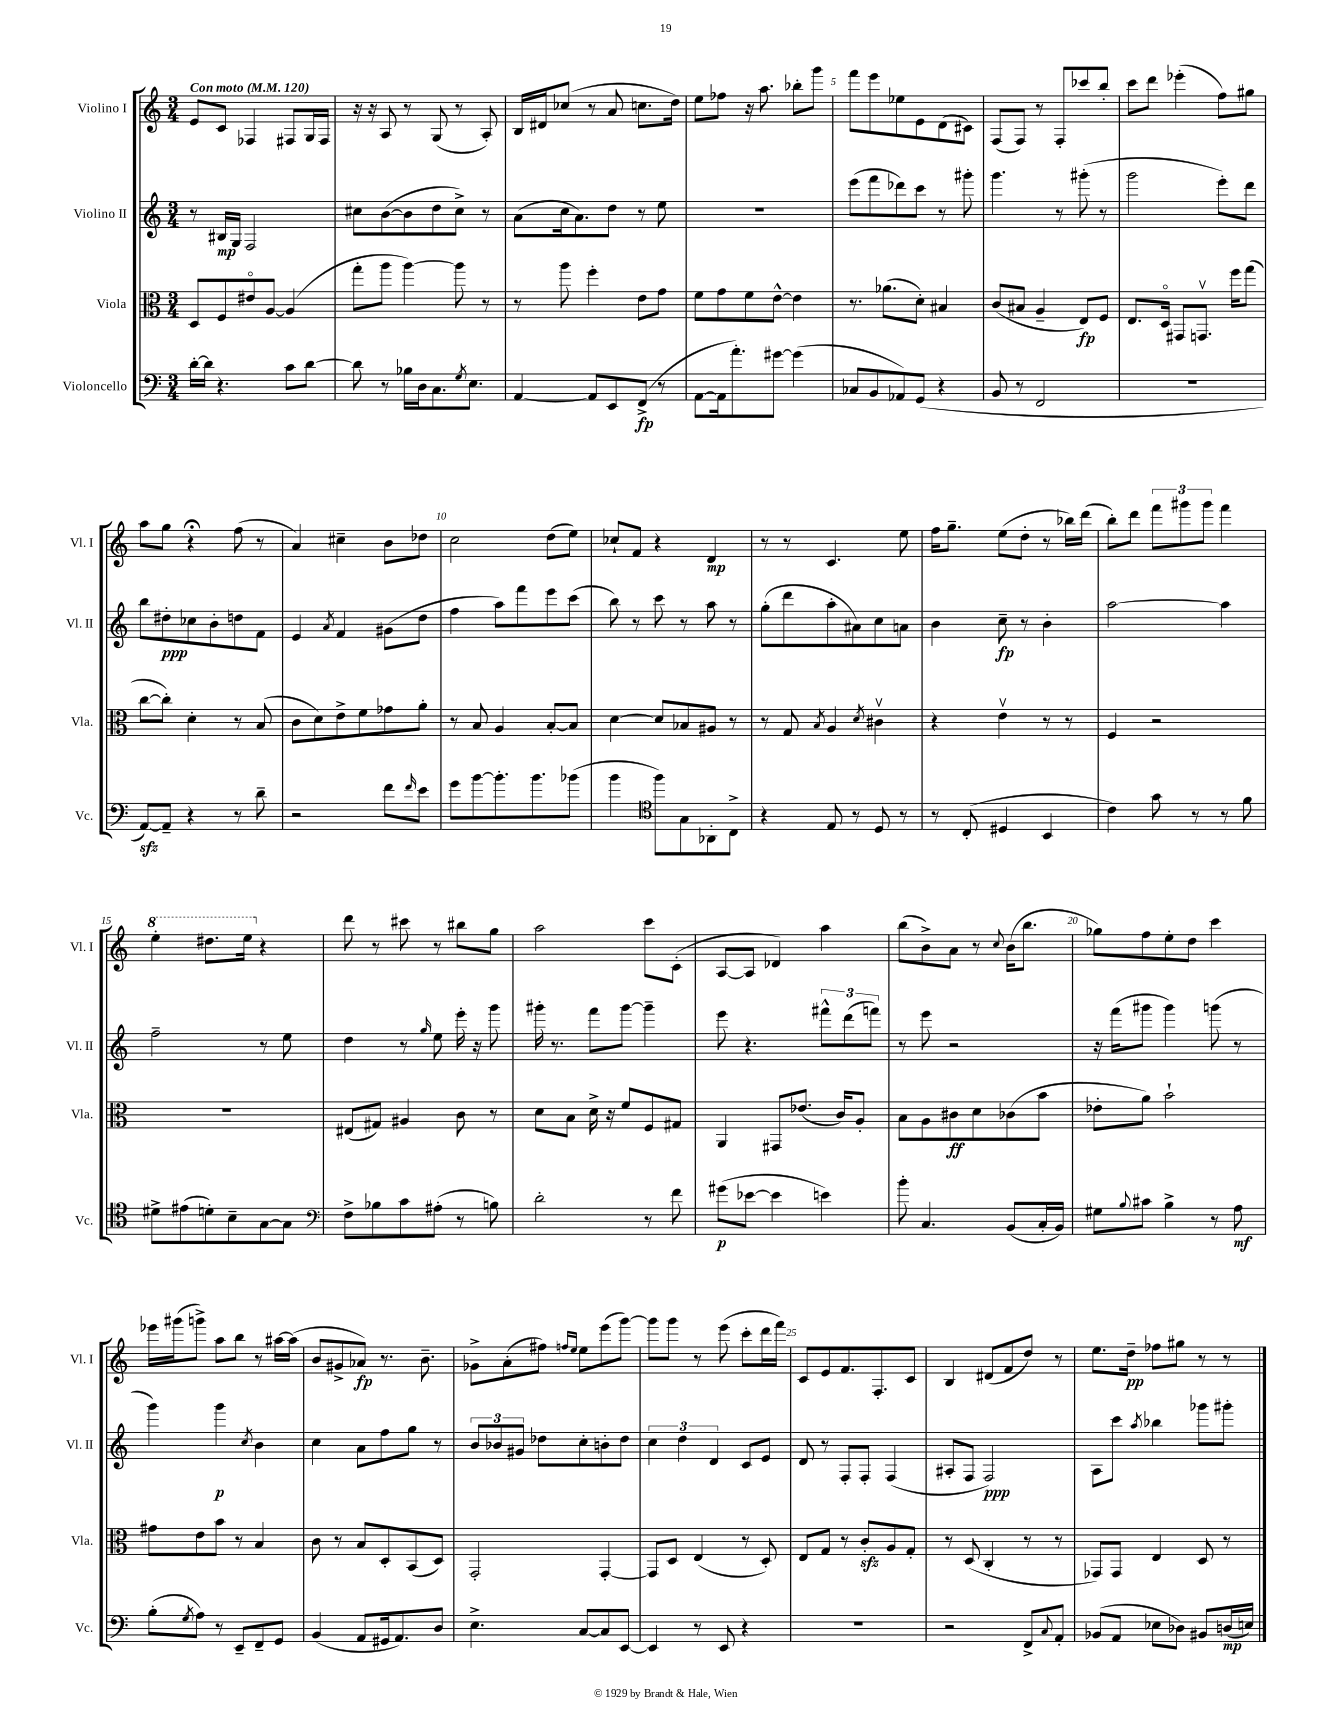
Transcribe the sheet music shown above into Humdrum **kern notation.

**kern	**dynam	**kern	**dynam	**kern	**dynam	**kern	**dynam
*part4	*part4	*part3	*part3	*part2	*part2	*part1	*part1
*staff4	*staff4	*staff3	*staff3	*staff2	*staff2	*staff1	*staff1
*I"Violoncello	*	*I"Viola	*	*I"Violino II	*	*I"Violino I	*
*I'Vc.	*	*I'Vla.	*	*I'Vl. II	*	*I'Vl. I	*
*clefF4	*	*clefC3	*	*clefG2	*	*clefG2	*
*k[]	*	*k[]	*	*k[]	*	*k[]	*
*M3/4	*	*M3/4	*	*M3/4	*	*M3/4	*
*MM120	*	*MM120	*	*MM120	*	*MM120	*
=1	=1	=1	=1	=1	=1	=1	=1
!	!	!	!	!	!	!LO:TX:a:B:t=Con moto	!
[16d'\LL	.	8D/L	.	8r	.	8e/L	.
16d\JJ]	.	.	.	.	.	.	.
4.r	.	8F/	.	16B#X/LL	mp	8c/J	.
.	.	.	.	16G/JJ	.	.	.
.	.	8e#X/	.	2F/	.	4F-X/	.
.	.	[8A/J	.	.	.	.	.
8c\L	.	(4A/]	.	.	.	8F#X/L	.
[8d\J	.	.	.	.	.	16G/L	.
.	.	.	.	.	.	16F#/JJ	.
=2	=2	=2	=2	=2	=2	=2	=2
8d\]	.	8gg'\L	.	8cc#X\L	.	16r	.
.	.	.	.	.	.	16r	.
8r	.	8aa\J	.	([8b\	.	8A/	.
16B-X\LL	.	[4aa\)	.	8b\]	.	8r	.
16D\J	.	.	.	.	.	.	.
8.C\	.	.	.	8dd\	.	(8G/	.
.	.	8aa\]	.	8cc#^\J)	.	8r	.
8qG/	.	.	.	.	.	.	.
8.E\J	.	.	.	.	.	.	.
.	.	8r	.	8r	.	8A'/)	.
=3	=3	=3	=3	=3	=3	=3	=3
[4AA/	.	8r	.	(8a\L	.	16B/LL	.
.	.	.	.	.	.	16d#X/J	.
.	.	8aa\	.	16cc\k	.	(8cc-X/J	.
.	.	.	.	8.a\)	.	.	.
8AA/L]	.	4ff'\	.	.	.	8r	.
8EE/	.	.	.	8dd\J	.	8a/	.
(8FF^/J	fp	8e\L	.	8r	.	8.ccn\L	.
8r	.	8g\J	.	8ee\	.	.	.
.	.	.	.	.	.	16dd\Jk)	.
=4	=4	=4	=4	=4	=4	=4	=4
[8AA\L	.	8f\L	.	2.r	.	8ee\L	.
16AA\k]	.	8g\	.	.	.	8ff-X\J	.
8.a'\)	.	.	.	.	.	.	.
.	.	8f\	.	.	.	16r	.
.	.	.	.	.	.	8.aa\	.
[8g#X\J	.	[8e^^\J	.	.	.	.	.
(4g#\]	.	4e\]	.	.	.	8bb-X'\L	.
.	.	.	.	.	.	8ggg\J	.
=5	=5	=5	=5	=5	=5	=5	=5
8C-X/L	.	8.r	.	(8eee\L	.	8fff\L	.
8BB/	.	.	.	8fff\	.	8eee\	.
.	.	(8.a-X\L	.	.	.	.	.
8AA-X/)	.	.	.	8ddd-X\)	.	8ee-X\	.
(8GG/J	.	8d'\J)	.	8ccc\J	.	8e\	.
4r	.	4B#X/	.	8r	.	(8d\	.
.	.	.	.	8ggg#X'\	.	8c#X\J)	.
=6	=6	=6	=6	=6	=6	=6	=6
8BB/	.	(8c/L	.	4.ggg\	.	(8F/L	.
8r	.	8B#X/J	.	.	.	8F/J)	.
2FF/	.	4A~/	.	.	.	8r	.
.	.	.	.	8r	.	8F'/L	.
.	.	8E/L)	fp	(8ggg#X'\	.	8ccc-X/	.
.	.	8F/J	.	8r	.	8bb'/J	.
=7	=7	=7	=7	=7	=7	=7	=7
2.r	.	8.E/L	.	2ggg\	.	8ccc\L	.
.	.	.	.	.	.	8ddd\J	.
.	.	16D/Jk	.	.	.	.	.
.	.	8GG#X/L	.	.	.	(4eee-X'\	.
.	.	8.GGnv/J	.	.	.	.	.
.	.	.	.	8eee'\L)	.	8ff\L)	.
.	.	16ff\KL	.	.	.	.	.
.	.	(8gg\J	.	8ddd\J	.	8gg#X\J	.
!!LO:LB:g=z
=8	=8	=8	=8	=8	=8	=8	=8
[8AAzz/L)	.	[8cc\L	.	8bb\L	.	8aa\L	.
8AA~/J]	.	8cc'\J])	.	8dd#X'\	ppp	8gg\J	.
4r	.	4d'\	.	8cc-X\	.	4r;<	.
.	.	.	.	8b'\	.	.	.
8r	.	8r	.	8ddn\	.	(8ff\	.
8d~\	.	(8B/	.	8f\J	.	8r	.
=9	=9	=9	=9	=9	=9	=9	=9
2r	.	8c\L	.	4e/	.	4a/)	.
.	.	8d\)	.	.	.	.	.
.	.	.	.	8qa/	.	.	.
.	.	8e^\	.	4f/	.	4cc#X~\	.
.	.	8f\	.	.	.	.	.
8f\L	.	8g-X\	.	(8g#X\L	.	8b\L	.
16qqf/	.	.	.	.	.	.	.
8e\J	.	8a'\J	.	8dd\J	.	8dd-X\J	.
=10	=10	=10	=10	=10	=10	=10	=10
8g\L	.	8r	.	4ff\	.	2cc\	.
[8b\	.	8B/	.	.	.	.	.
8.b'\]	.	4A/	.	8aa\L)	.	.	.
.	.	.	.	8fff\	.	.	.
8.b\	.	.	.	.	.	.	.
.	.	[8B'/L	.	8eee\	.	(8dd\L	.
(8b-X\J	.	8B/J]	.	(8ccc\J	.	8ee\J)	.
=11	=11	=11	=11	=11	=11	=11	=11
4b\	.	[4d\	.	8bb\)	.	8cc-X`/L	.
.	.	.	.	8r	.	8f/J	.
*clefC4	*	*	*	*	*	*	*
8ff\L)	.	8d/L]	.	8ccc\	.	4r	.
8G\	.	8B-X/	.	8r	.	.	.
8AA-X'\	.	8A#X/J	.	8aa\	.	4d/	mp
8C^\J	.	8r	.	8r	.	.	.
=12	=12	=12	=12	=12	=12	=12	=12
4r	.	8r	.	(8gg'\L	.	8r	.
.	.	8G/	.	8ddd\	.	8r	.
.	.	8qB/	.	.	.	.	.
8E/	.	4A/	.	8aa'\	.	4.c/	.
8r	.	.	.	8a#X\)	.	.	.
.	.	8qd/	.	.	.	.	.
8D/	.	4c#Xv\	.	8cc\	.	.	.
8r	.	.	.	8an\J	.	8ee\	.
=13	=13	=13	=13	=13	=13	=13	=13
8r	.	4r	.	4b\	.	16ff\KL	.
.	.	.	.	.	.	8.gg~\J	.
(8C'/	.	.	.	.	.	.	.
4D#X/	.	4ev\	.	8cc~\	fp	(8ee\L	.
.	.	.	.	8r	.	8dd'\J	.
4BB/	.	8r	.	4b'\	.	8r	.
.	.	8r	.	.	.	16bb-X\LL)	.
.	.	.	.	.	.	(16ddd\JJ	.
=14	=14	=14	=14	=14	=14	=14	=14
4c\)	.	4F/	.	[2aa\	.	8bb'\L)	.
.	.	.	.	.	.	8ddd\J	.
8g\	.	2r	.	.	.	12fff\L	.
.	.	.	.	.	.	12ggg#X\	.
8r	.	.	.	.	.	.	.
.	.	.	.	.	.	12ggg#\J	.
8r	.	.	.	4aa\]	.	4fff\	.
8f\	.	.	.	.	.	.	.
!!LO:LB:g=z
=15	=15	=15	=15	=15	=15	=15	=15
*	*	*	*	*	*	*8va	*
8d#X^\L	.	2.r	.	2ff~\	.	4eee'\	.
(8e#X\	.	.	.	.	.	.	.
8dn'\)	.	.	.	.	.	8.ddd#X\L	.
8B~\	.	.	.	.	.	.	.
.	.	.	.	.	.	16eee\Jk	.
*	*	*	*	*	*	*X8va	*
[8G\	.	.	.	8r	.	4r	.
8G\J]	.	.	.	8ee\	.	.	.
=16	=16	=16	=16	=16	=16	=16	=16
*clefF4	*	*	*	*	*	*	*
8F^\L	.	(8E#X/L	.	4dd\	.	8ddd\	.
8B-X\	.	8G#X/J)	.	.	.	8r	.
8c\	.	4A#X/	.	8r	.	8ccc#X\	.
.	.	.	.	16qqgg/	.	.	.
(8A#X'\J	.	.	.	8ee\	.	8r	.
8r	.	8c\	.	16eee'\	.	8bb#X\L	.
.	.	.	.	16r	.	.	.
8Bn\)	.	8r	.	8ggg\	.	8gg\J	.
=17	=17	=17	=17	=17	=17	=17	=17
2d'\	.	8d\L	.	16ggg#X'\	.	2aa\	.
.	.	.	.	8.r	.	.	.
.	.	8B\J	.	.	.	.	.
.	.	16d^\	.	8fff\L	.	.	.
.	.	16r	.	.	.	.	.
.	.	8f/L	.	[8ggg#\J	.	.	.
8r	.	8F/	.	4ggg#~\]	.	8ccc\L	.
8f\	.	8G#X/J	.	.	.	(8c'\J	.
=18	=18	=18	=18	=18	=18	=18	=18
(8g#X\L	p	4AA/	.	8eee\	.	[8A/L	.
[8e-X\J	.	.	.	4.r	.	8A/J]	.
4e-\]	.	8GG#X/L	.	.	.	4d-X/)	.
.	.	(8.e-X/J	.	.	.	.	.
4en\)	.	.	.	12fff#X^^\L	.	4aa\	.
.	.	16c/KL)	.	.	.	.	.
.	.	.	.	(12ddd\	.	.	.
.	.	8A'/J	.	.	.	.	.
.	.	.	.	12fffn\J)	.	.	.
=19	=19	=19	=19	=19	=19	=19	=19
8b'\	.	8B\L	.	8r	.	(8bb\L	.
4.C/	.	8A\	.	8eee\	.	8b^\)	.
.	.	8c#X\	ff	2r	.	8a\J	.
.	.	8d\	.	.	.	8r	.
.	.	.	.	.	.	8qqcc/	.
(8BB/L	.	(8c-X\	.	.	.	(16b\KL	.
.	.	.	.	.	.	8.bb\J	.
16C'/L	.	8b\J	.	.	.	.	.
16BB/JJ)	.	.	.	.	.	.	.
=20	=20	=20	=20	=20	=20	=20	=20
8G#X\L	.	8e-X'\L	.	16r	.	8gg-X\L)	.
.	.	.	.	(16fff\KL	.	.	.
8qqB/	.	.	.	.	.	.	.
8c#X\J	.	8a\J)	.	8ggg#X\J	.	8ff\	.
4B^\	.	2b`\	.	4ggg#\)	.	8ee'\	.
.	.	.	.	.	.	8dd\J	.
8r	.	.	.	(8gggn\	.	4ccc\	.
8A\	mf	.	.	8r	.	.	.
!!LO:LB:g=z
=21	=21	=21	=21	=21	=21	=21	=21
(8B'\L	.	8g#X\L	.	4ggg\)	.	16eee-X\LL	.
.	.	.	.	.	.	(16ggg#X\J	.
8qG/	.	.	.	.	.	.	.
8A\J)	.	8e\	.	.	.	8gggn^\J)	.
8r	.	8b\J	.	4ggg\	p	8aa\L	.
8EE~/L	.	8r	.	.	.	8bb\J	.
.	.	.	.	8qcc/	.	.	.
8FF~/	.	4B/	.	4b\	.	8r	.
8GG/J	.	.	.	.	.	[16aa#X\LL	.
.	.	.	.	.	.	(16aa#\JJ]	.
=22	=22	=22	=22	=22	=22	=22	=22
(4BB/	.	8c\	.	4cc\	.	8b/L	.
.	.	8r	.	.	.	8g#X^/	.
8AA/L	.	8B/L	.	8a\L	.	8a-X/J)	fp
16GG#X/k	.	8D'/	.	8ff\	.	8.r	.
8.AA/)	.	.	.	.	.	.	.
.	.	(8BB/	.	8gg\J	.	.	.
.	.	.	.	.	.	8.b~\	.
8D/J	.	8D/J)	.	8r	.	.	.
=23	=23	=23	=23	=23	=23	=23	=23
4.E^\	.	2GG'/	.	12b/L	.	8g-X^\L	.
.	.	.	.	12b-X/	.	.	.
.	.	.	.	.	.	(8a'\	.
.	.	.	.	12g#X/J	.	.	.
.	.	.	.	8dd-X\L	.	8ff#X\J)	.
.	.	.	.	.	.	16qqffn/LL	.
.	.	.	.	.	.	16qqee/JJ	.
[8C/L	.	.	.	8cc'\	.	8ee\L	.
8C/]	.	[4GG'/	.	8bn'\	.	(8eee\	.
[8EE/J	.	.	.	8dd-\J	.	[8ggg\J)	.
=24	=24	=24	=24	=24	=24	=24	=24
4EE/]	.	8GG/L]	.	6cc\	.	8ggg\L]	.
.	.	8D/J	.	.	.	8ggg\J	.
.	.	.	.	6dd\	.	.	.
8r	.	(4E/	.	.	.	8r	.
.	.	.	.	6d/	.	.	.
8EE/	.	.	.	.	.	(8eee\	.
4r	.	8r	.	8c/L	.	8ccc'\L	.
.	.	8D'/)	.	8e/J	.	16ddd\L	.
.	.	.	.	.	.	16fff\JJ)	.
=25	=25	=25	=25	=25	=25	=25	=25
2.r	.	8E/L	.	8d/	.	8c/L	.
.	.	8G/J	.	8r	.	8e/	.
.	.	8r	.	8F'/L	.	8.f/	.
.	.	8czz'/L	.	8F'/J	.	.	.
.	.	.	.	.	.	8.F'/	.
.	.	8A/	.	(4F/	.	.	.
.	.	8G'/J	.	.	.	8c/J	.
=26	=26	=26	=26	=26	=26	=26	=26
2r	.	8r	.	8A#X'/L	.	4B/	.
.	.	(8D/	.	8F/J	.	.	.
.	.	4C'/	.	2F/)	ppp	(8d#X/L	.
.	.	.	.	.	.	8f/	.
8FF^/L	.	8r	.	.	.	8dd/J)	.
8qqC/	.	.	.	.	.	.	.
8AA'/J	.	8r	.	.	.	8r	.
=27	=27	=27	=27	=27	=27	=27	=27
(8BB-X/L	.	8GG-X/L)	.	8A\L	.	8.ee\L	.
8AA/J	.	8GG-/J	.	8ccc\J	.	.	.
.	.	.	.	.	.	16dd~\Jk	pp
.	.	.	.	8qaa/	.	.	.
8E-X\L	.	4E/	.	4bb-X\	.	8ff-X\L	.
8D-X\J)	.	.	.	.	.	8gg#X\J	.
8BB#X/L	.	8D/	.	8ggg-X\L	.	8r	.
(16Dn/L	mp	8r	.	8ggg#X'\J	.	8r	.
16En/JJ)	.	.	.	.	.	.	.
==	==	==	==	==	==	==	==
*-	*-	*-	*-	*-	*-	*-	*-
